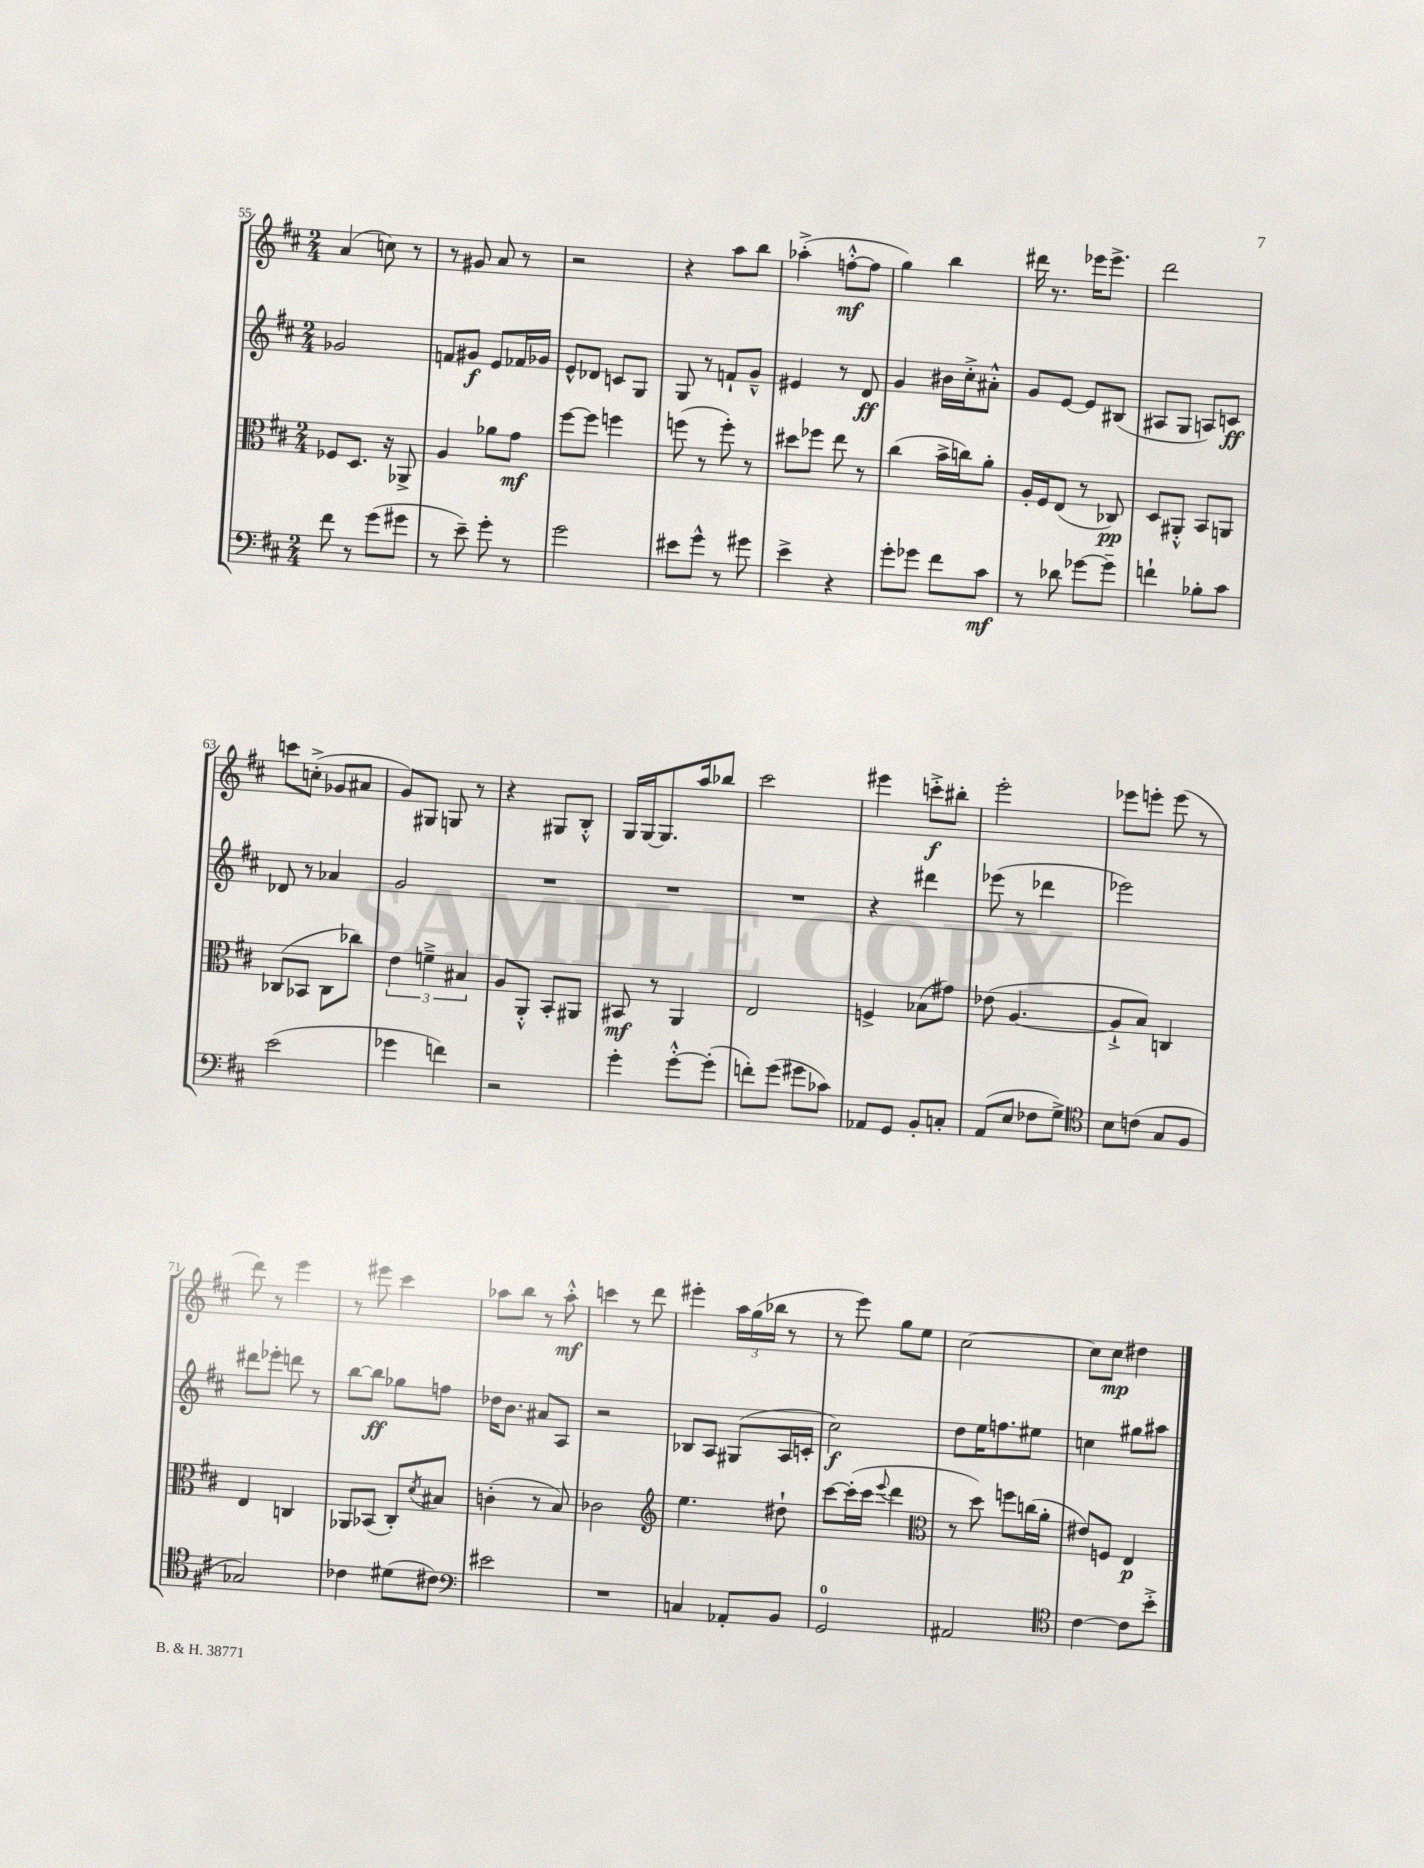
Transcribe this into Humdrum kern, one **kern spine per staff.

**kern	**dynam	**kern	**dynam	**kern	**dynam	**kern	**dynam
*part4	*part4	*part3	*part3	*part2	*part2	*part1	*part1
*staff4	*staff4	*staff3	*staff3	*staff2	*staff2	*staff1	*staff1
*clefF4	*	*clefC3	*	*clefG2	*	*clefG2	*
*k[f#c#]	*	*k[f#c#]	*	*k[f#c#]	*	*k[f#c#]	*
*M2/4	*	*M2/4	*	*M2/4	*	*M2/4	*
=55	=55	=55	=55	=55	=55	=55	=55
8f#\	.	8F-X/L	.	2g-X/	.	(4a/	.
8r	.	8.D/J	.	.	.	.	.
(8g\L	.	.	.	.	.	8ccn\)	.
.	.	16r	.	.	.	.	.
8g#X\J	.	8AA-X^/	.	.	.	8r	.
=56	=56	=56	=56	=56	=56	=56	=56
8r	.	4A/	.	8fn/L	.	8r	.
8e~\)	.	.	.	8g#X/J	f	8g#X/	.
8g'\	.	8a-X\L	.	8e/L	.	8a/	.
8r	.	8g\J	mf	16f-X/L	.	8r	.
.	.	.	.	16g-X/JJ	.	.	.
=57	=57	=57	=57	=57	=57	=57	=57
2g\	.	[8ff#\L	.	8e^^/L	.	2r	.
.	.	8ff#\J]	.	8d-X/J	.	.	.
.	.	4ffn\	.	8cn/L	.	.	.
.	.	.	.	8G/J	.	.	.
=58	=58	=58	=58	=58	=58	=58	=58
8e#X\L	.	(8ffn\	.	8G/	.	4r	.
8g^^\J	.	8r	.	8r	.	.	.
8r	.	8ff'\)	.	8fn`/L	.	8aa\L	.
8g#X\	.	8r	.	8g~^^/J	.	8bb\J	.
=59	=59	=59	=59	=59	=59	=59	=59
4e^\	.	8dd#X\L	.	4e#X/	.	(4aa-X'^\	.
.	.	8ff-X\J	.	.	.	.	.
4r	.	8ee\	.	8r	.	[8ffn'^^\L	mf
.	.	8r	.	8d/	ff	8ff\J]	.
=60	=60	=60	=60	=60	=60	=60	=60
8g'\L	.	(4cc#\	.	4g/	.	4gg\)	.
8g-X\J	.	.	.	.	.	.	.
8f#\L	.	16b^\LL	.	16b#X\LL	.	4bb\	.
.	.	16ccn\J)	.	16cc#'^\J	.	.	.
8c#\J	mf	8a'\J	.	8a#X'^^\J	.	.	.
=61	=61	=61	=61	=61	=61	=61	=61
8r	.	16A'/LL	.	8g/L	.	16ddd#X\	.
.	.	16F#/J	.	.	.	8.r	.
8d-X\	.	(8E/J	.	[8e/J	.	.	.
[8g-X\L	.	8r	.	8e/L]	.	16eee-X\KL	.
.	.	.	.	.	.	8.eee-^\J	.
8g-~\J]	.	8C-X/)	pp	(8B#X/J	.	.	.
=62	=62	=62	=62	=62	=62	=62	=62
4fn`\	.	8D/L	.	8A#X/L	.	2ddd\	.
.	.	8AA#X'^^/J	.	8G/J	.	.	.
8B-X'\L	.	8BB/L	.	8An/L)	.	.	.
8c#\J	.	8AAn/J	.	8cn/J	ff	.	.
!!LO:LB:g=z
=63	=63	=63	=63	=63	=63	=63	=63
(2e\	.	(8C-X/L	.	8d-X/	.	8cccn\L	.
.	.	8BB-X/J	.	8r	.	(8ccn'^\J	.
.	.	8C-\L	.	4a-X/	.	8g-X/L	.
.	.	8cc-X\J)	.	.	.	8a#X/J	.
=64	=64	=64	=64	=64	=64	=64	=64
4g-X\	.	6e\	.	2g/	.	8g/L)	.
.	.	.	.	.	.	8G#X/J	.
.	.	6fn~^\	.	.	.	.	.
4fn\)	.	.	.	.	.	8Gn/	.
.	.	6B#X/	.	.	.	.	.
.	.	.	.	.	.	8r	.
=65	=65	=65	=65	=65	=65	=65	=65
2r	.	8A/L	.	2r	.	4r	.
.	.	8AA'^^/J	.	.	.	.	.
.	.	8BB'/L	.	.	.	8G#X/L	.
.	.	8AA#X/J	.	.	.	8B'^^/J	.
=66	=66	=66	=66	=66	=66	=66	=66
4g'\	.	8BB#X/	mf	2r	.	16G/LL	.
.	.	.	.	.	.	[16G/J	.
.	.	8r	.	.	.	8.G/]	.
[8g'^^\L	.	4AA/	.	.	.	.	.
.	.	.	.	.	.	16aa/k	.
(8g'\J]	.	.	.	.	.	8bb-X/J	.
=67	=67	=67	=67	=67	=67	=67	=67
8fn'\L)	.	2E/	.	2r	.	2ccc#\	.
(8g\J	.	.	.	.	.	.	.
8g#X\L	.	.	.	.	.	.	.
8c-X\J)	.	.	.	.	.	.	.
=68	=68	=68	=68	=68	=68	=68	=68
8AA-X/L	.	4Fn^/	.	4r	.	4eee#X\	.
8GG/J	.	.	.	.	.	.	.
8BB'/L	.	(8B-X\L	.	4ddd#X\	.	8cccn'^\L	f
8Cn'/J	.	8g#X\J)	.	.	.	8bb#X'\J	.
=69	=69	=69	=69	=69	=69	=69	=69
(8AA/L	.	(8e-X\	.	(8eee-X\	.	2eee'\	.
8E/J	.	[4.A/	.	8r	.	.	.
8F-X\L	.	.	.	4ddd-X\	.	.	.
8G^\J)	.	.	.	.	.	.	.
=70	=70	=70	=70	=70	=70	=70	=70
*clefC4	*	*	*	*	*	*	*
8B\L	.	8A`^/L]	.	2eee-X\)	.	8eee-X\L	.
(8cn\J	.	8B/J)	.	.	.	8eeen'\J	.
8G/L	.	4Cn/	.	.	.	(8eee\	.
8F#/J	.	.	.	.	.	8r	.
!!LO:LB:g=z
=71	=71	=71	=71	=71	=71	=71	=71
2G-X/)	.	4E/	.	8ddd#X\L	.	8ddd\)	.
.	.	.	.	8eee-X'\J	.	8r	.
.	.	4Cn/	.	8dddn\	.	4eee\	.
.	.	.	.	8r	.	.	.
=72	=72	=72	=72	=72	=72	=72	=72
4c-X\	.	8AA-X/L	.	[8bb\L	.	8r	.
.	.	(8BB-X/J	.	8bb\J]	ff	8eee#X\	.
(8d#X\L	.	8C#'/L)	.	8gg-X\L	.	4ccc#\	.
.	.	8qd/	.	.	.	.	.
8c#X\J)	.	8B#X/J	.	8ffn\J	.	.	.
=73	=73	=73	=73	=73	=73	=73	=73
*clefF4	*	*	*	*	*	*	*
2e#X\	.	(4cn'\	.	16dd-X\KL	.	8aa-X\L	.
.	.	.	.	8.b\J	.	.	.
.	.	.	.	.	.	8bb\J	.
.	.	8r	.	8a#X/L	.	8r	.
.	.	8B/)	.	8A/J	.	8aa-'^^\	mf
=74	=74	=74	=74	=74	=74	=74	=74
2r	.	2c-X\	.	2r	.	4cccn\	.
.	.	.	.	.	.	8r	.
.	.	.	.	.	.	8ddd\	.
=75	=75	=75	=75	=75	=75	=75	=75
*	*	*clefG2	*	*	*	*	*
4Cn/	.	4.ee\	.	8B-X/L	.	4eee#X'\	.
.	.	.	.	8A/J	.	.	.
8AA-X'/L	.	.	.	(8G#X/L	.	24aa\LL	.
.	.	.	.	.	.	(24gg\	.
.	.	.	.	.	.	24bb-X\JJ	.
8BB/J	.	8dd#X`\	.	16A/L	.	8r	.
.	.	.	.	16cn'/JJ	.	.	.
=76	=76	=76	=76	=76	=76	=76	=76
2GG/	.	[8ccc#\L	.	2cc#\)	f	8r	.
.	.	(16ccc#'\L]	.	.	.	8eee\)	.
.	.	16ccc#\JJ	.	.	.	.	.
.	.	8qqeee/	.	.	.	.	.
.	.	4ddd\	.	.	.	8gg\L	.
.	.	.	.	.	.	8ee\J	.
=77	=77	=77	=77	=77	=77	=77	=77
*	*	*clefC3	*	*	*	*	*
2AA#X/	.	8r	.	8dd\L	.	[2cc#\	.
.	.	8dd\)	.	16ee\K	.	.	.
.	.	.	.	8.ffn\	.	.	.
.	.	8ffn\L	.	.	.	.	.
.	.	(16ccn\L	.	8ee#X\J	.	.	.
.	.	16a'\JJ	.	.	.	.	.
=78	=78	=78	=78	=78	=78	=78	=78
*clefC4	*	*	*	*	*	*	*
[4c#\	.	8e#X/L)	.	4ccn\	.	8cc#\L]	.
.	.	8Fn/J	.	.	.	8cc#\J	mp
8c#\L]	.	4E/	p	8gg#X\L	.	4dd#X\	.
8b'^\J	.	.	.	8aa#X\J	.	.	.
==	==	==	==	==	==	==	==
*-	*-	*-	*-	*-	*-	*-	*-
